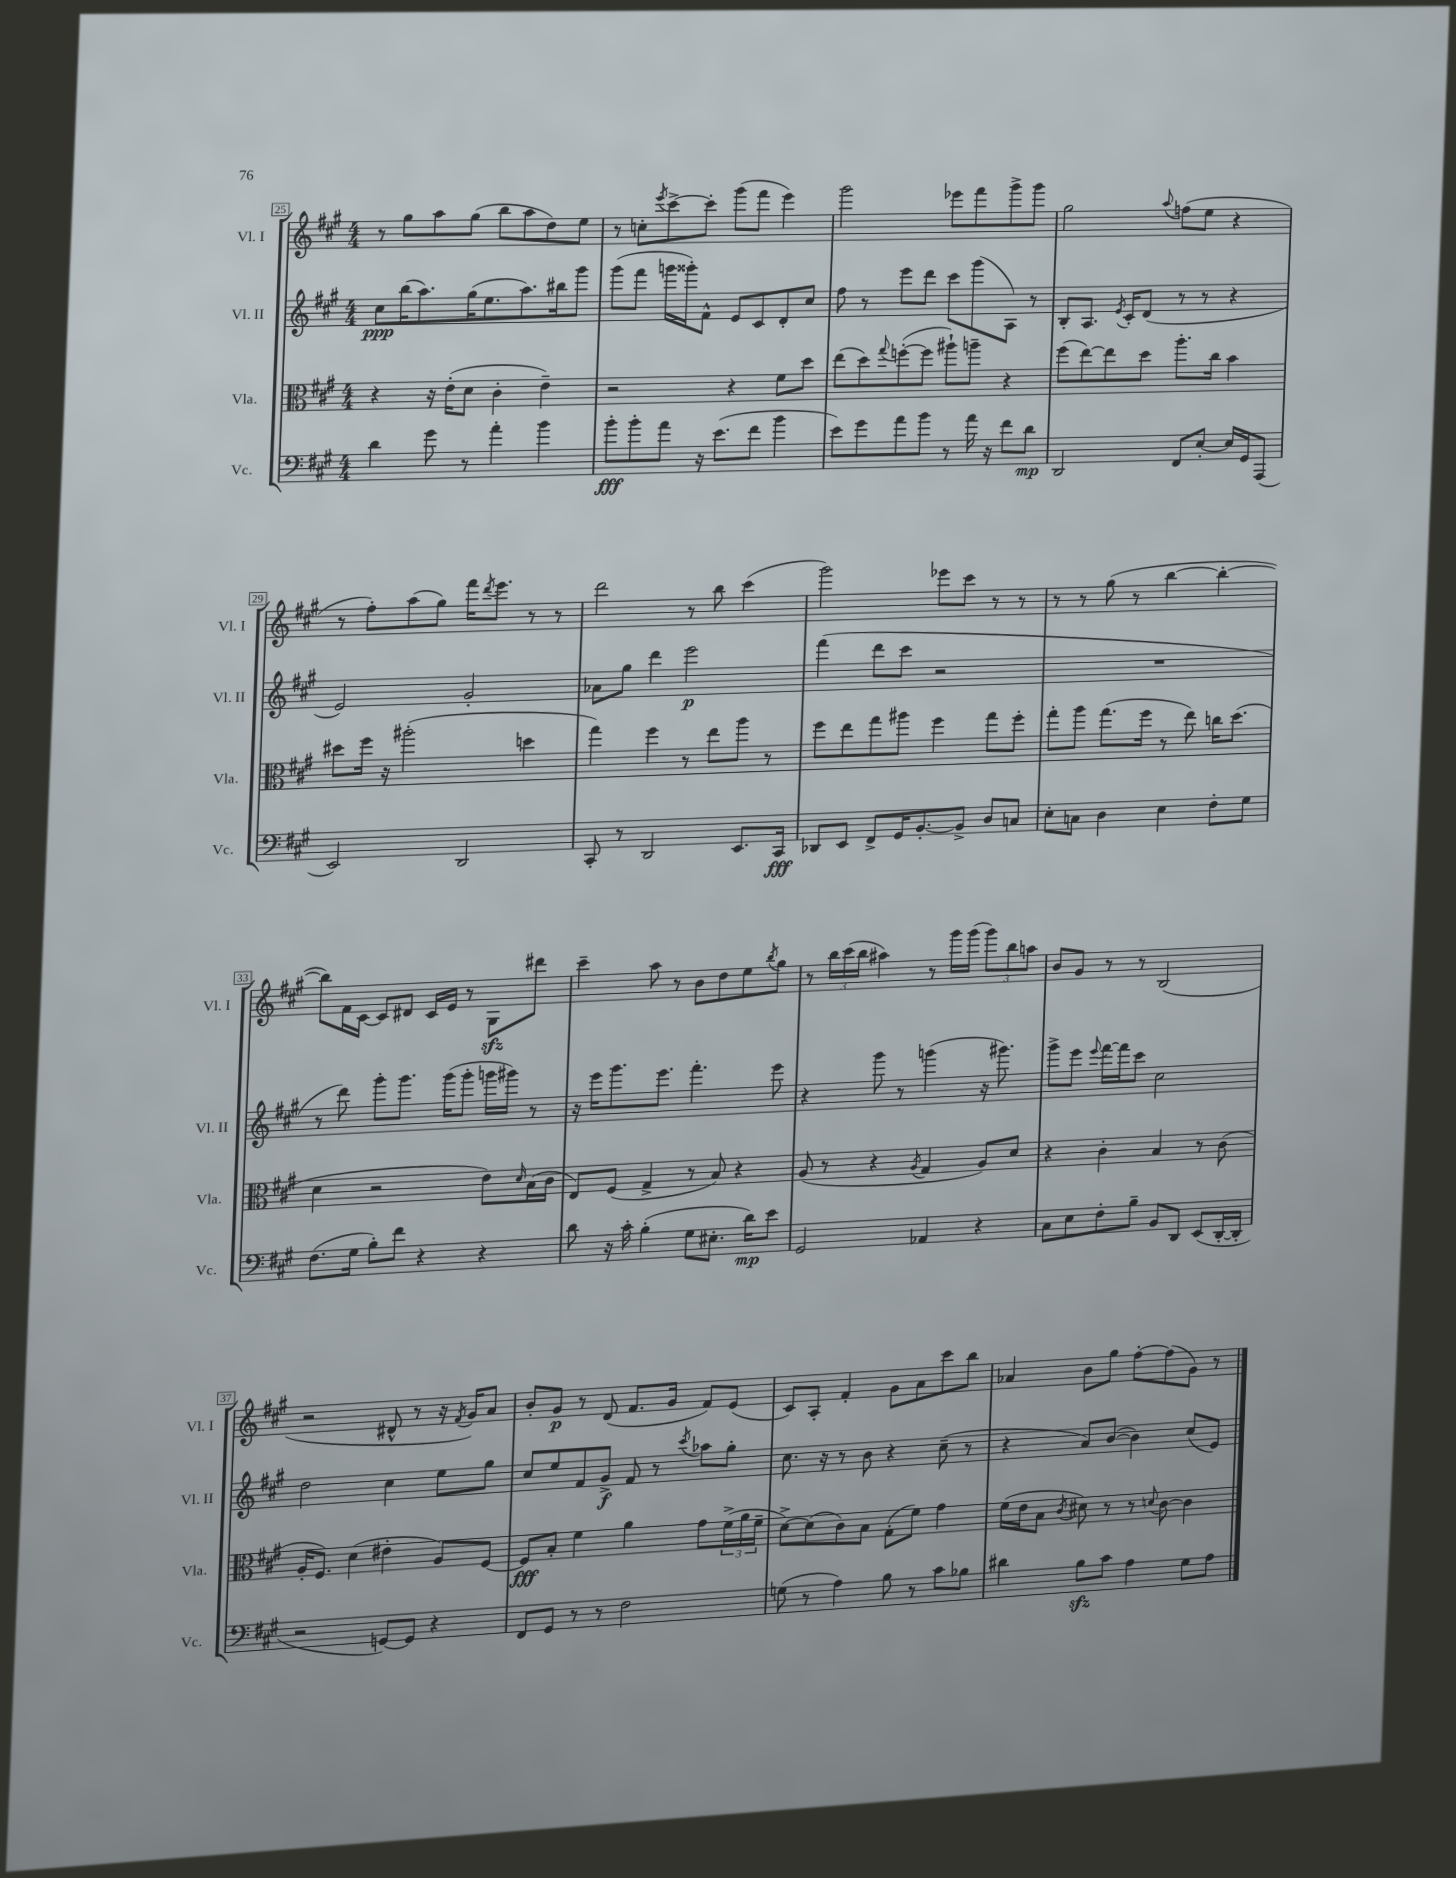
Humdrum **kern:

**kern	**dynam	**kern	**dynam	**kern	**dynam	**kern	**dynam
*part4	*part4	*part3	*part3	*part2	*part2	*part1	*part1
*staff4	*staff4	*staff3	*staff3	*staff2	*staff2	*staff1	*staff1
*I"Vc.	*	*I"Vla.	*	*I"Vl. II	*	*I"Vl. I	*
*I'Vc.	*	*I'Vla.	*	*I'Vl. II	*	*I'Vl. I	*
*clefF4	*	*clefC3	*	*clefG2	*	*clefG2	*
*k[f#c#g#]	*	*k[f#c#g#]	*	*k[f#c#g#]	*	*k[f#c#g#]	*
*M4/4	*	*M4/4	*	*M4/4	*	*M4/4	*
=25	=25	=25	=25	=25	=25	=25	=25
4d\	.	4r	.	8cc#\L	ppp	8r	.
.	.	.	.	(16bb\K	.	8gg#\L	.
.	.	.	.	8.aa\)	.	.	.
8g#\	.	16r	.	.	.	8aa\	.
.	.	(16e'\KL	.	.	.	.	.
8r	.	8d\J	.	(16gg#\K	.	(8gg#\J	.
.	.	.	.	8.ee\	.	.	.
4a'\	.	4c#'\	.	.	.	8bb\L	.
.	.	.	.	8.aa\)	.	8aa\	.
4b\	.	4e~\)	.	.	.	8dd\)	.
.	.	.	.	16bb#X\k	.	.	.
.	.	.	.	8ggg#\J	.	8ee\J	.
=26	=26	=26	=26	=26	=26	=26	=26
8b'\L	fff	2r	.	(8ggg#\L	.	8r	.
8b'\	.	.	.	8fff#\J	.	8ccn'\L	.
.	.	.	.	.	.	8qeee/	.
8a\J	.	.	.	16gggn\LL	.	[8ccc#^\	.
.	.	.	.	16ggg##X'\J)	.	.	.
16r	.	.	.	8f#^^\J	.	8ccc#'\J]	.
(8.e\L	.	.	.	.	.	.	.
.	.	4r	.	8e/L	.	(8ggg#\L	.
8f#\J	.	.	.	8c#/	.	8fff#\J	.
4b\	.	8f#\L	.	8d'/	.	4eee\)	.
.	.	8dd\J	.	8cc#/J	.	.	.
=27	=27	=27	=27	=27	=27	=27	=27
8e\L)	.	(8ee\L	.	8ff#\	.	2ggg#\	.
8g#\	.	8dd\)	.	8r	.	.	.
.	.	8qqgg#/	.	.	.	.	.
8a\	.	([8ffn'\	.	8eee\L	.	.	.
8b\J	.	8ff\J]	.	8ddd\J	.	.	.
8r	.	8aa#X`\L)	.	8ccc#\L	.	8eee-X\L	.
16a\	.	8aan~\J	.	(8ggg#\	.	8fff#\	.
16r	.	.	.	.	.	.	.
8f#\L	.	4r	.	8A\J)	.	8ggg#^\	.
8d\J	mp	.	.	8r	.	8ggg#\J	.
=28	=28	=28	=28	=28	=28	=28	=28
2DD/	.	(8ff#\L	.	8B'/L	.	2gg#\	.
.	.	[8ee\)	.	8.A/J	.	.	.
.	.	8ee\]	.	.	.	.	.
.	.	.	.	8qe/	.	.	.
.	.	.	.	16c#'/KL	.	.	.
.	.	8dd\J	.	(8d/J	.	.	.
.	.	.	.	.	.	8qqaa/	.
8FF#/L	.	8.aa'\L	.	8r	.	(8ffn\L	.
[8E'/J	.	.	.	8r	.	8ee\J	.
.	.	16cc#\Jk	.	.	.	.	.
16E/LL]	.	4b\	.	4r	.	4r	.
16GG#/J	.	.	.	.	.	.	.
(8AAA/J	.	.	.	.	.	.	.
!!LO:LB:g=z
=29	=29	=29	=29	=29	=29	=29	=29
2EE/)	.	8dd#X\L	.	2e/)	.	8r	.
.	.	16ff#\Jk	.	.	.	8ff#'\L)	.
.	.	16r	.	.	.	.	.
.	.	(2aa#X'\	.	.	.	(8aa\	.
.	.	.	.	.	.	8gg#\J)	.
2DD/	.	.	.	2g#'/	.	16fff#\KL	.
.	.	.	.	.	.	8qddd/	.
.	.	.	.	.	.	8.eee\J	.
.	.	4ddn\	.	.	.	8r	.
.	.	.	.	.	.	8r	.
=30	=30	=30	=30	=30	=30	=30	=30
8CC#'/	.	4gg#\)	.	8a-X\L	.	2ddd\	.
8r	.	.	.	8gg#\J	.	.	.
2DD/	.	4ff#\	.	4ddd\	.	.	.
.	.	8r	.	2eee\	p	8r	.
.	.	8ee\L	.	.	.	8bb\	.
8.EE/L	.	8aa\J	.	.	.	(4ccc#\	.
.	.	8r	.	.	.	.	.
16CC#/Jk	fff	.	.	.	.	.	.
=31	=31	=31	=31	=31	=31	=31	=31
8DD-X/L	.	8ff#\L	.	(4fff#\	.	2ggg#\)	.
8EE/J	.	8ee\	.	.	.	.	.
8FF#^/L	.	8gg#\	.	8ddd\L	.	.	.
16GG#/K	.	8aa#X\J	.	8ccc#\J	.	.	.
[8.BB'/	.	.	.	.	.	.	.
.	.	4ff#\	.	2r	.	8eee-X\L	.
8BB^/J]	.	.	.	.	.	8ccc#\J	.
8D/L	.	8gg#\L	.	.	.	8r	.
8Cn/J	.	8ff#'\J	.	.	.	8r	.
=32	=32	=32	=32	=32	=32	=32	=32
8E'\L	.	8gg#'\L	.	1r	.	8r	.
8Cn\J	.	8aa\J	.	.	.	8r	.
4D\	.	(8.gg#\L	.	.	.	(8gg#\	.
.	.	.	.	.	.	8r	.
.	.	16ff#\Jk	.	.	.	.	.
4E\	.	8r	.	.	.	[4bb\	.
.	.	8ee\)	.	.	.	.	.
8F#'\L	.	16ccn\KL	.	.	.	4bb'\_	.
.	.	(8.dd\J	.	.	.	.	.
8G#\J	.	.	.	.	.	.	.
!!LO:LB:g=z
=33	=33	=33	=33	=33	=33	=33	=33
(8.F#\L	.	4d\	.	8r	.	8bb\L])	.
.	.	.	.	8ddd\)	.	16f#\L	.
16G#\Jk	.	.	.	.	.	[16c#\JJ	.
8B'\L)	.	2r	.	8ggg#'\L	.	8c#/L]	.
8f#\J	.	.	.	8.ggg#\J	.	8d#X/J	.
4r	.	.	.	.	.	16c#/LL	.
.	.	.	.	(16ggg#\KL	.	16e/JJ	.
.	.	.	.	8ggg#'\J	.	8r	.
4r	.	8e\L)	.	16gggn\LL	.	8G#zz\L	.
.	.	.	.	16ggg#X\JJ)	.	.	.
.	.	16qqd/	.	.	.	.	.
.	.	(16B\L	.	8r	.	8ddd#X\J	.
.	.	16c#\JJ	.	.	.	.	.
=34	=34	=34	=34	=34	=34	=34	=34
8d\	.	8E/L)	.	16r	.	4ccc#~\	.
.	.	.	.	16eee\KL	.	.	.
16r	.	(8F#/J	.	8.ggg#\	.	.	.
16c#'\	.	.	.	.	.	.	.
(4B'\	.	4G#^/	.	.	.	8aa\	.
.	.	.	.	8.eee\J	.	.	.
.	.	.	.	.	.	8r	.
8G#\L	.	8r	.	4.fff#'\	.	8b\L	.
8.E#X'\J	.	8B/)	.	.	.	8dd\	.
.	.	4r	.	.	.	8ee\	.
16d\KL)	mp	.	.	.	.	.	.
.	.	.	.	.	.	8qbb/	.
8e\J	.	.	.	8eee\	.	8gg#\J	.
=35	=35	=35	=35	=35	=35	=35	=35
2GG#/	.	(8A/	.	4r	.	8r	.
.	.	8r	.	.	.	24bb\LL	.
.	.	.	.	.	.	(24ccc#\	.
.	.	.	.	.	.	24bb\JJ	.
.	.	4r	.	8ggg#\	.	4aa#X\)	.
.	.	.	.	8r	.	.	.
.	.	8qA/	.	.	.	.	.
4AA-X/	.	4G#/	.	(4gggn\	.	8r	.
.	.	.	.	.	.	16ggg#\LL	.
.	.	.	.	.	.	(16ggg#\JJ	.
4r	.	8A/L)	.	16r	.	12ggg#\L)	.
.	.	.	.	8.ggg#X\)	.	.	.
.	.	.	.	.	.	12bb\	.
.	.	8d/J	.	.	.	.	.
.	.	.	.	.	.	12aan\J	.
=36	=36	=36	=36	=36	=36	=36	=36
8C#\L	.	4r	.	8ggg#^\L	.	8b/L	.
8E\	.	.	.	8eee\J	.	8g#/J	.
.	.	.	.	8qqeee/	.	.	.
8F#'\	.	4c#'\	.	[16fff#\LL	.	8r	.
.	.	.	.	16fff#\J]	.	.	.
8B~\J	.	.	.	8ccc#\J	.	8r	.
8BB/L	.	4B/	.	2cc#\	.	(2B/	.
8DD/J	.	.	.	.	.	.	.
(8EE/L	.	8r	.	.	.	.	.
[16DD'/L	.	(8c#\	.	.	.	.	.
16DD'/JJ]	.	.	.	.	.	.	.
!!LO:LB:g=z
=37	=37	=37	=37	=37	=37	=37	=37
2r	.	16A'/KL	.	2dd\	.	2r	.
.	.	8.F#/J)	.	.	.	.	.
.	.	(4d\	.	.	.	.	.
[8GGn/L)	.	4e#X'\	.	4cc#\	.	8d#X^^/	.
8GG/J]	.	.	.	.	.	8r	.
4r	.	8A/L)	.	8ee\L	.	16r	.
.	.	.	.	.	.	8qf#/	.
.	.	.	.	.	.	16g#/KL)	.
.	.	[8F#/J	.	8gg#\J	.	8a/J	.
=38	=38	=38	=38	=38	=38	=38	=38
8FF#/L	.	8F#/L]	fff	8cc#/L	.	8b'/L	.
8GG#/J	.	8B'/J	.	8ee/	.	8g#/J	p
8r	.	4f#\	.	8f#/	.	8r	.
8r	.	.	.	8g#^/J	f	(8d/	.
2F#\	.	4a\	.	8f#/	.	8.f#/L	.
.	.	.	.	8r	.	.	.
.	.	.	.	.	.	16g#/Jk	.
.	.	.	.	8qccc#/	.	.	.
.	.	8g#\L	.	8aa-X\L	.	8f#/L)	.
.	.	(24f#^\L	.	8gg#'\J	.	(8e/J	.
.	.	24a\	.	.	.	.	.
.	.	24f#~\JJ	.	.	.	.	.
=39	=39	=39	=39	=39	=39	=39	=39
(8Gn\	.	[8d^\L)	.	8.cc#\	.	8c#/L)	.
8r	.	(8d\]	.	.	.	8A'/J	.
.	.	.	.	16r	.	.	.
4A\)	.	8c#\)	.	8r	.	4f#'/	.
.	.	8B\J	.	8b\	.	.	.
8B\	.	(8G#'\L	.	4r	.	8g#\L	.
8r	.	8f#\J)	.	.	.	8a\	.
8c#\L	.	4g#\	.	(8cc#~\	.	8ccc#\	.
8B-X\J	.	.	.	8r	.	8bb\J	.
=40	=40	=40	=40	=40	=40	=40	=40
4d#X\	.	(16f#\LL	.	4r	.	4a-X/	.
.	.	16e\J	.	.	.	.	.
.	.	8B\J	.	.	.	.	.
.	.	8qc#/	.	.	.	.	.
8Bzz\L	.	8d#X\)	.	8a/L)	.	8b\L	.
8c#\J	.	8r	.	([8b/J	.	8gg#\J	.
4A\	.	8r	.	4b\])	.	[8ff#'\L	.
.	.	8qqdn/	.	.	.	.	.
.	.	[8c#\	.	.	.	(8ff#\]	.
8G#\L	.	4c#\]	.	(8cc#/L	.	8g#\J)	.
8A\J	.	.	.	8e/J)	.	8r	.
==	==	==	==	==	==	==	==
*-	*-	*-	*-	*-	*-	*-	*-
